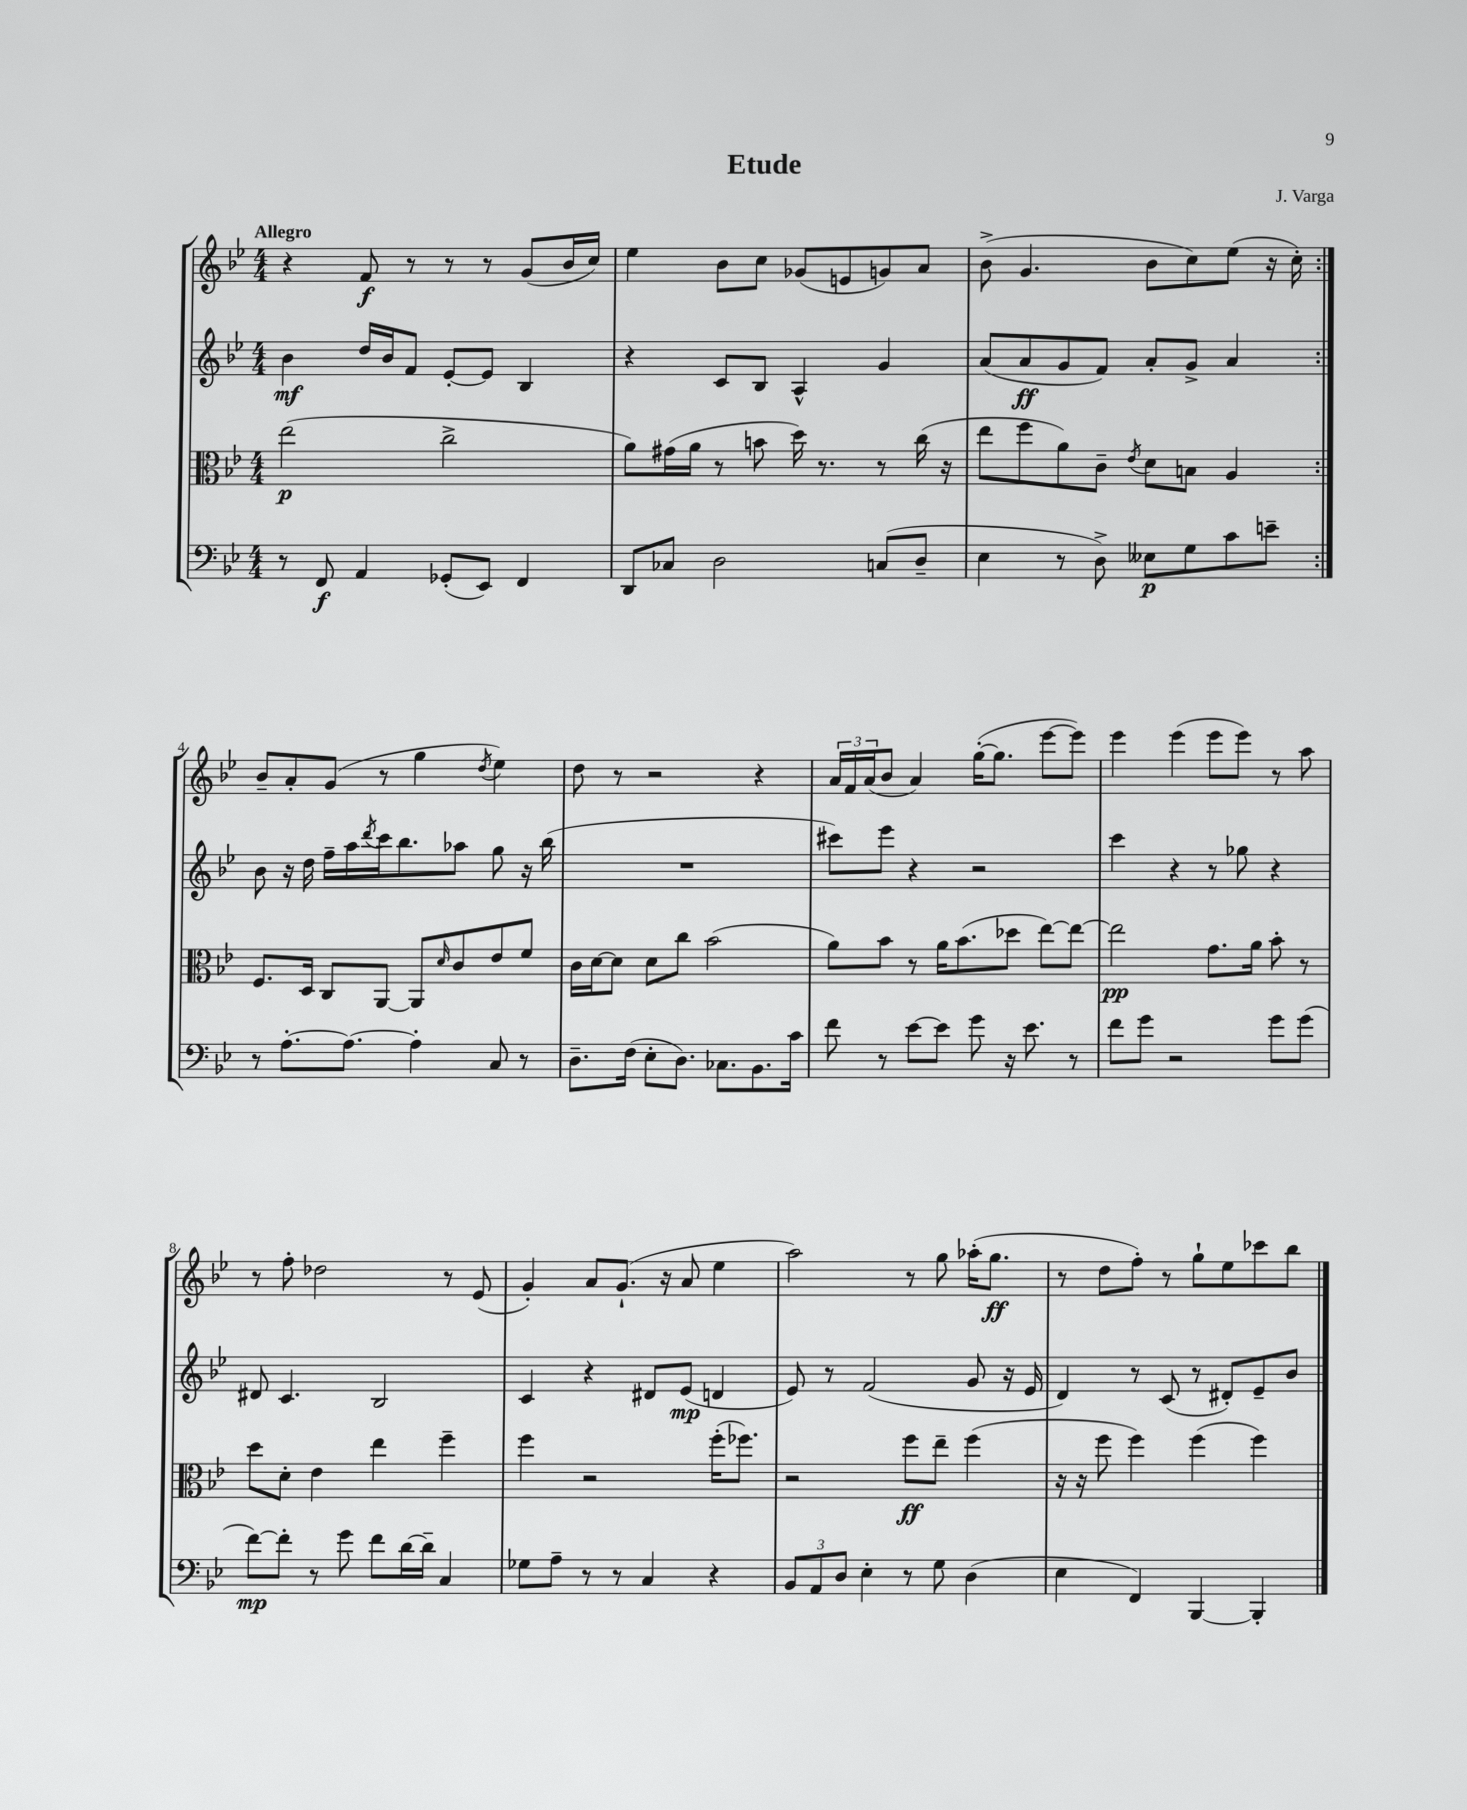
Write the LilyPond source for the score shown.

\header { title = "Etude" composer = "J. Varga" }
<<
\new StaffGroup <<
\new Staff = "s0" {
    \clef treble \key bes \major \numericTimeSignature \time 4/4 \tempo "Allegro"
    \repeat volta 2 { r4 f'8\f r8 r8 r8 g'8( bes'16 c''16) |
    ees''4 bes'8 c''8 ges'8( e'8 g'8) a'8 |
    bes'8->( g'4. bes'8 c''8) ees''8( r16 c''16-.) | }
    bes'8-- a'8-. g'8( r8 g''4 \acciaccatura { d''8 } ees''4) |
    d''8 r8 r2 r4 |
    \tuplet 3/2 { a'16 f'16 a'16( } bes'8 a'4) g''16~-.( g''8. ees'''8~ ees'''8) |
    ees'''4 ees'''4( ees'''8 ees'''8) r8 a''8 |
    r8 f''8-. des''2 r8 ees'8( |
    g'4-.) a'8 g'8.-!( r16 a'8 ees''4 |
    a''2) r8 g''8 aes''16-.( g''8.\ff |
    r8 d''8 f''8-.) r8 g''8-! ees''8 ces'''8 bes''8 \bar "|." |
}
\new Staff = "s1" {
    \clef treble \key bes \major \numericTimeSignature \time 4/4
    \repeat volta 2 { bes'4\mf d''16 bes'16 f'8 ees'8~-. ees'8 bes4 |
    r4 c'8 bes8 a4-^ g'4 |
    a'8( a'8\ff g'8 f'8) a'8-. g'8-> a'4 | }
    bes'8 r16 d''16 f''16-- a''16 \acciaccatura { d'''8 } c'''16 bes''8. aes''8 g''8 r16 bes''16( |
    R1 |
    cis'''8) ees'''8 r4 r2 |
    c'''4 r4 r8 ges''8 r4 |
    dis'8 c'4. bes2 |
    c'4 r4 dis'8 ees'8\mp( d'4 |
    ees'8) r8 f'2( g'8 r16 ees'16 |
    d'4) r8 c'8( r8 dis'8-.) ees'8-- bes'8 \bar "|." |
}
\new Staff = "s2" {
    \clef alto \key bes \major \numericTimeSignature \time 4/4
    \repeat volta 2 { ees''2\p( c''2-> |
    a'8) gis'16( a'16 r8 b'8 d''16) r8. r8 c''16( r16 |
    ees''8 f''8 a'8) c'8-- \acciaccatura { ees'8 } d'8 b8 a4 | }
    f8. d16 c8 a,8~ a,8 \grace { d'16 } c'8 ees'8 f'8 |
    c'16 d'16~ d'8 d'8 c''8 bes'2( |
    a'8) bes'8 r8 a'16 bes'8.( des''8 ees''8~) ees''8~ |
    ees''2\pp g'8. a'16 bes'8-. r8 |
    d''8 d'8-. ees'4 ees''4 f''4-- |
    f''4 r2 f''16-.( fes''8.) |
    r2 f''8\ff ees''8-- f''4( |
    r16 r16 f''8 f''4) f''4( f''4) \bar "|." |
}
\new Staff = "s3" {
    \clef bass \key bes \major \numericTimeSignature \time 4/4
    \repeat volta 2 { r8 f,8\f a,4 ges,8-.( ees,8) f,4 |
    d,8 ces8 d2 c8( d8-- |
    ees4 r8 d8->) eeses8\p g8 c'8 e'8-- | }
    r8 a8.~-. a8.~ a4-. c8 r8 |
    d8.-- f16( ees8-. d8.) ces8. bes,8. c'16 |
    f'8 r8 ees'8~ ees'8 g'8 r16 ees'8. r8 |
    f'8 g'8 r2 g'8 g'8( |
    f'8~\mp) f'8-. r8 g'8 f'8 d'16~ d'16-- c4 |
    ges8 a8-- r8 r8 c4 r4 |
    \tuplet 3/2 { bes,8 a,8 d8 } ees4-. r8 g8 d4( |
    ees4 f,4) bes,,4~ bes,,4-. \bar "|." |
}
>>
>>
